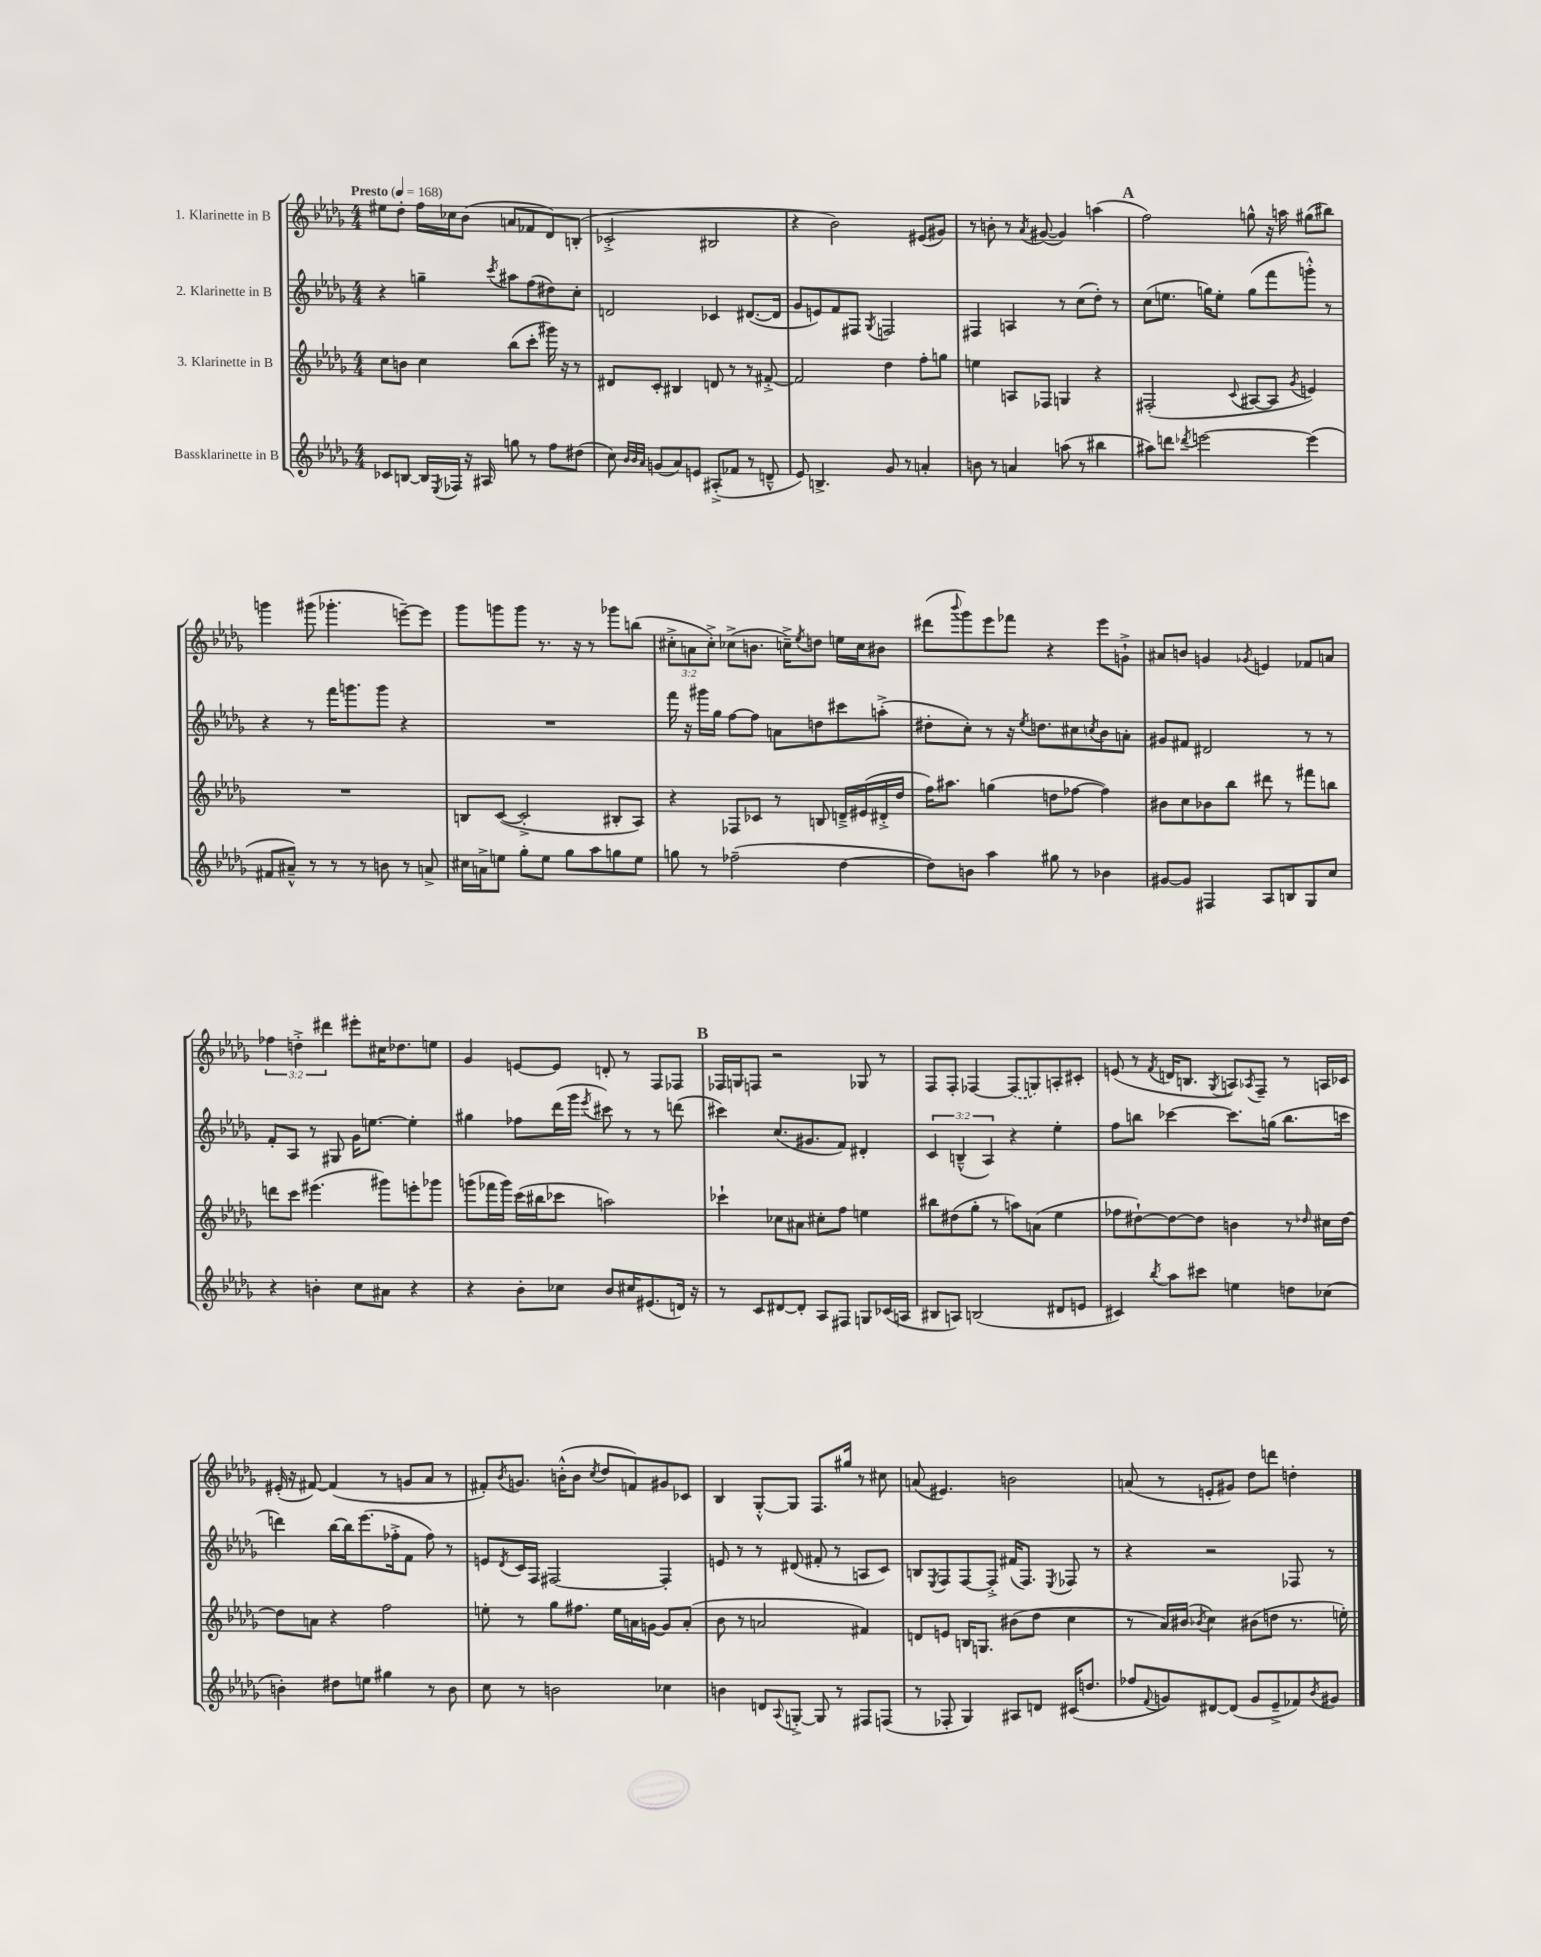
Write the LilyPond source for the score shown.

<<
\new StaffGroup <<
\new Staff = "s0" \with { instrumentName = "1. Klarinette in B" } {
    \clef treble \key des \major \numericTimeSignature \time 4/4 \override Staff.TupletNumber.text = #tuplet-number::calc-fraction-text \tempo "Presto" 4 = 168
    eis''8 des''8-. f''16 ces''16 bes'8( a'8 fes'8 des'8) b8-.( |
    ces'2-.-> bis2 |
    r4 bes'2) eis'8( gis'8) |
    r8 b'8-. r8 \acciaccatura { aes'8 } gis'8~( gis'4) a''4( |
    \mark \markup { \bold "A" } f''2) g''8-^ r16 a''16 gis''8( bis''8) |
    g'''4 gis'''8( ges'''4.-. e'''8~--) e'''8 |
    ges'''8 g'''8 g'''8 r8. r16 r8 ges'''8 b''8( |
    \tuplet 3/2 { cis''8-.-> a'8 cis''8-.->) } ces''8->( b'8. c''16--->) \acciaccatura { ees''8 } d''8 e''16 c''16 bis'8 |
    dis'''8( \appoggiatura { bes'''8 } ges'''8) ees'''8 fes'''8 r4 ees'''8 g'8-!-> |
    ais'8 b'8 g'4 \acciaccatura { ges'8 } e'4 fes'8 a'8 |
    \tuplet 3/2 { fes''4 d''4-.-> dis'''4 } eis'''8-. cis''16 des''8. e''8 |
    ges'4 e'8~ e'8 d'8-. r8 f8 fes8 |
    \mark \markup { \bold "B" } fes16 g16 f8 r2 ges8 r8 |
    f8 f8-. fes4~ \once \slurDashed fes8( g8) a8-. cis'8-. |
    e'8( r8 \acciaccatura { f'8 } d'16 b8. \acciaccatura { ges8 } a8) \acciaccatura { aes8 } f8-- r8 a16 ces'16 |
    eis'16-.( r16 fis'8~) fis'4( r8 g'8 aes'8 r8 |
    fis'8-.) \acciaccatura { bes'8 } g'8. b'16-.-^( b'8 \acciaccatura { c''8 } des''8 f'8) gis'8 ces'8 |
    bes4 ges8~-.-^ ges8 f8. gis''16 r8 cis''8 |
    a'8( eis'4.) b'2 |
    a'8( r8 e'8-. gis'8) des''8 d'''8 d''4-. \bar "|." |
}
\new Staff = "s1" \with { instrumentName = "2. Klarinette in B" } {
    \clef treble \key des \major \numericTimeSignature \time 4/4 \override Staff.TupletNumber.text = #tuplet-number::calc-fraction-text
    r4 g''4-- \acciaccatura { c'''8 } ais''8 f''8( dis''8) c''8-. |
    d'2 ces'4 dis'8.~( dis'16 |
    ges'8 e'8) f'8 fis8 \acciaccatura { ges8 } f2 |
    fis4 a4 r8 c''8( des''8-.) r8 |
    \mark \markup { \bold "A" } c''8( e''8. g''16) e''8-. g''8( f'''8 g'''8-.-^) r8 |
    r4 r8 f'''16 g'''8. g'''8 r4 |
    R1 |
    f'''16 r16 gis'''16 ges''16 f''8~ f''8 a'8 d''8 cis'''8 a''8-.->( |
    dis''8-. c''8-.) r8 r16 \acciaccatura { ees''8 } d''8. cis''8 \acciaccatura { c''8 } bes'8 a'8-. |
    gis'8 fis'8 dis'2 r8 r8 |
    f'8-. aes8 r8 gis8 ges'16 e''8.~ e''4-. |
    gis''4 fes''8 des'''16( ges'''16 \acciaccatura { ees'''8 } cis'''8) r8 r8 d'''8( |
    \mark \markup { \bold "B" } cis'''4) c''8.( gis'8. f'8) dis'4-. |
    \tuplet 3/2 { c'4 b4---^( aes4) } r4 ees''4-. |
    f''8 b''8 ces'''4~ ces'''8. g''16( b''8. c'''16 |
    d'''4) bes''16~ bes''16 ees'''8.( fes''16-.-> f'8 fes''8) r8 |
    e'8 \acciaccatura { des'8 } c'16 f16 fis2~ fis4-. |
    e'8 r8 r8 dis'8( fis'8-. r8 a8 c'8) |
    b8 \acciaccatura { ees8 } f8 f8~ f8-.-> fis'16( f8.) \acciaccatura { ees8 } fes8 r8 |
    r4 r2 fes8 r8 \bar "|." |
}
\new Staff = "s2" \with { instrumentName = "3. Klarinette in B" } {
    \clef treble \key des \major \numericTimeSignature \time 4/4
    c''8 b'8 c''4 bes''8( c'''8-. gis'''16) r16 r8 |
    dis'8 c'8-. bis4 d'8 r8 r8 fis'8~-.-> |
    fis'2 des''4 f''8-. g''8 |
    e''4 a8 fes8 g4 r4 |
    \mark \markup { \bold "A" } fis2-.( \appoggiatura { c'8 } ais8~ ais8 \acciaccatura { ges'8 } e'4) |
    R1 |
    b8 c'8~( c'2-.-> bis8-. aes8) |
    r4 fes8 ces'8 r8 b8 d'16---> eis'16( dis'16-.-> des''16 |
    f''16) ais''8. g''4( d''8 fes''8~ fes''4) |
    bis'8 c''8 bes'8 bes''8 dis'''8 r8 fis'''8 b''8 |
    d'''8 c'''8 eis'''4.( gis'''8) e'''8-. ges'''8 |
    g'''8( fes'''16 g'''16) c'''16( bis''16 ces'''8 a''2) |
    \mark \markup { \bold "B" } ces'''4-! ces''8 ais'8 cis''8-. f''8 e''4 |
    bis''8 dis''8( ges''8-. r8 a''8) a'8( ees''4 |
    fes''8 dis''8~-!) dis''8~ dis''8 b'4 r8 \grace { des''16 } cis''16 des''16~ |
    des''8 a'8 r4 f''2 |
    e''8-. r8 ges''8 fis''8. e''16 a'16 g'16~ g'8 a'8-.( |
    bes'8 r8 a'2 fis'4) |
    d'8 e'8 b16 g8. bis'8( des''8 c''4 |
    r8 aes'16) bis'16( \acciaccatura { bes'8 } c''4) bis'8( d''8 r8. e''16-.) \bar "|." |
}
\new Staff = "s3" \with { instrumentName = "Bassklarinette in B" } {
    \clef treble \key des \major \numericTimeSignature \time 4/4
    ces'8 b8~ b16 \acciaccatura { ees8 } fes16 r16 ais16 g''8 r8 f''8 dis''8( |
    c''8) \grace { bes'32 bes'32 aes'32 } g'8( aes'8) e'8 ais8-.->( fes'8 r8 d'8---^ |
    ees'8) b4.-> ges'8 r8 a'4-. |
    b'8 r8 a'4 a''8( r8 bis''4 |
    \mark \markup { \bold "A" } ais''8) d'''8 \acciaccatura { des'''8 } e'''2~ e'''4( |
    fis'8 ais'8---^) r8 r8 r8 b'8 r8 a'8-> |
    cis''16 a'16-> e''8 ges''8-. e''8 ges''8 aes''8 g''8 e''8 |
    g''8 r8 fes''2--( des''4~ |
    des''8) b'8 aes''4 gis''8 r8 bes'4 |
    gis'8~ gis'8 fis4 aes8 b8 ges8 c''8 |
    r4 b'4-. c''8 ais'8 r4 |
    r4 bes'8-. ces''8 bes'8 cis''16 eis'8.( d'16) r16 |
    \mark \markup { \bold "B" } r8 c'8 dis'8~ dis'8-. aes8 fis8 g8 ces'16( a16 |
    bis8 a8) b2( dis'8 e'8 |
    cis'4) \acciaccatura { bes''8 } aes''8 cis'''8 e''4 d''8 ces''8( |
    b'4-.) dis''8 e''8 gis''4 r8 b'8 |
    c''8 r8 b'2 ces''4 |
    b'4 d'8 \appoggiatura { aes8 } g8~-.-> g8 r8 fis8 f8( |
    r8 fes8-. ges4) ais8 d'8 cis'16( d''8. |
    fes''8 \appoggiatura { f'8 } g'8) dis'8~ dis'8( g'8 ees'8---> fes'8) \acciaccatura { bes'8 } gis'8 \bar "|." |
}
>>
>>
\layout { \context { \Score \remove "Bar_number_engraver" } }
